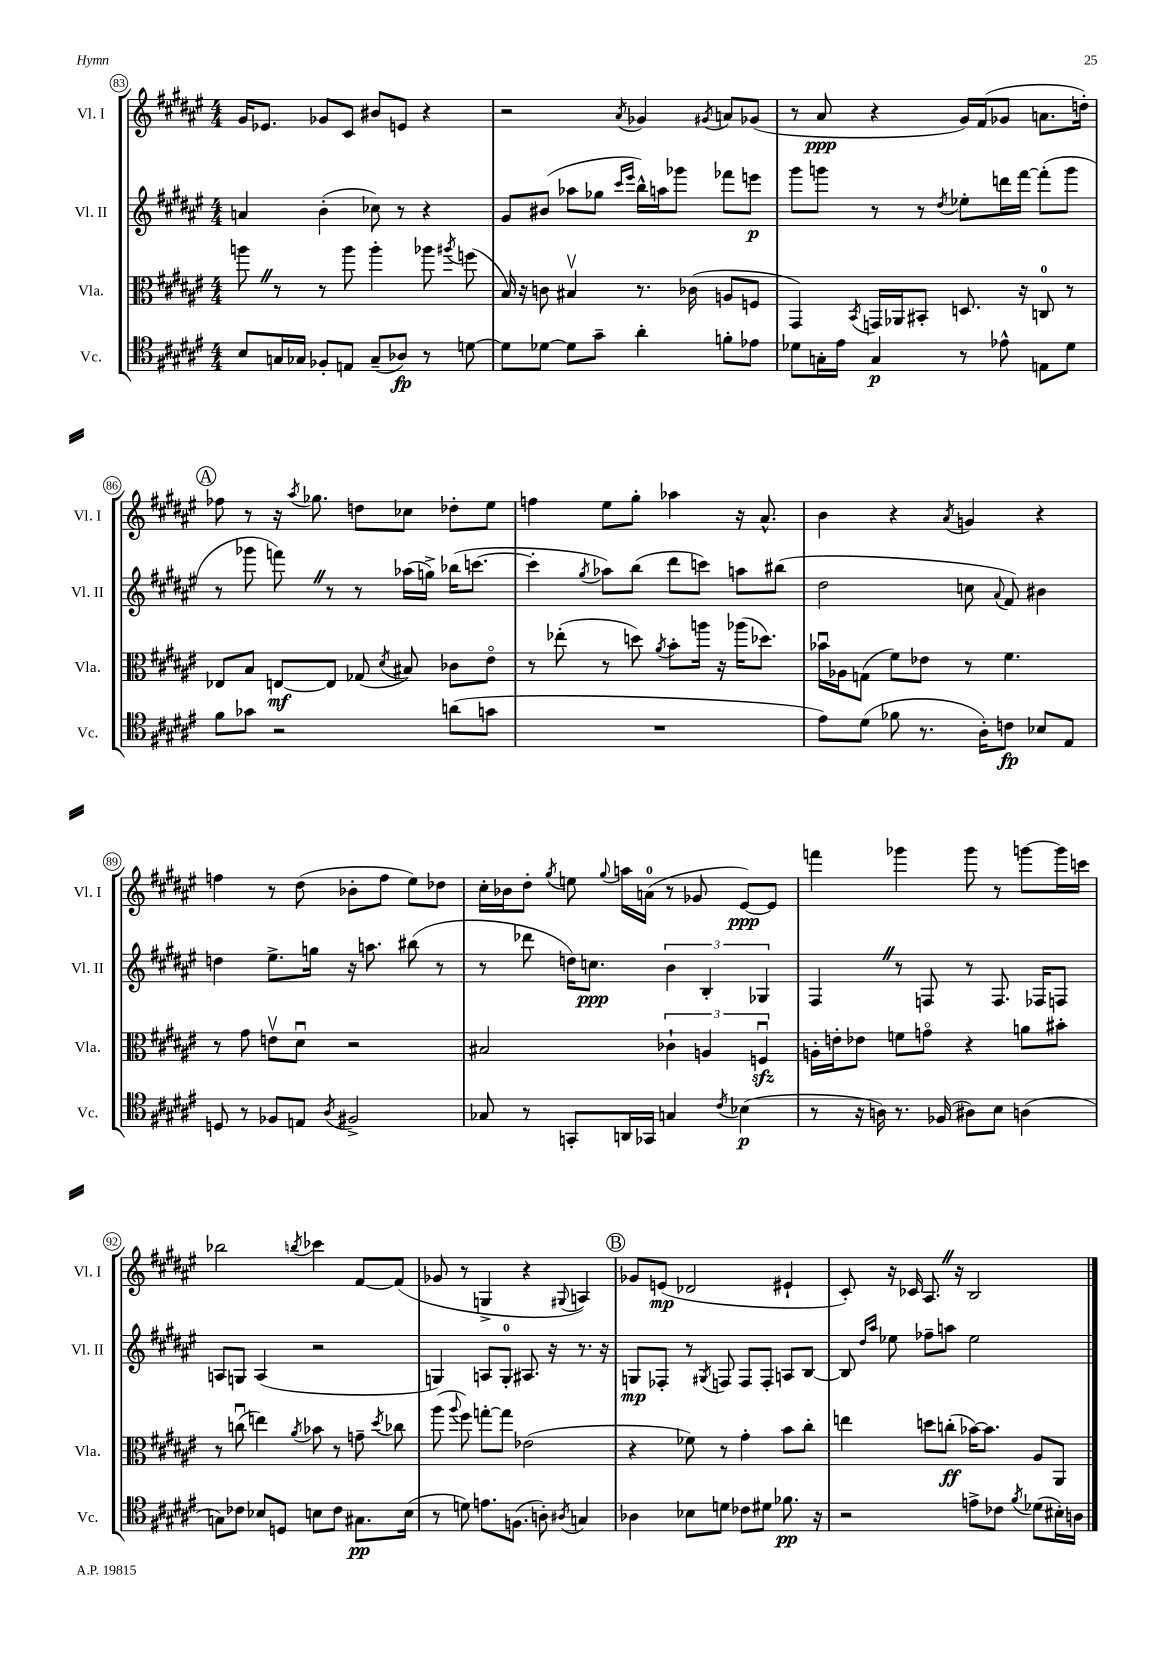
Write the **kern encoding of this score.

**kern	**dynam	**kern	**dynam	**kern	**dynam	**kern	**dynam
*part4	*part4	*part3	*part3	*part2	*part2	*part1	*part1
*staff4	*staff4	*staff3	*staff3	*staff2	*staff2	*staff1	*staff1
*I"Vc.	*	*I"Vla.	*	*I"Vl. II	*	*I"Vl. I	*
*I'Vc.	*	*I'Vla.	*	*I'Vl. II	*	*I'Vl. I	*
*clefC4	*	*clefC3	*	*clefG2	*	*clefG2	*
*k[f#c#g#d#a#e#]	*	*k[f#c#g#d#a#e#]	*	*k[f#c#g#d#a#e#]	*	*k[f#c#g#d#a#e#]	*
*M4/4	*	*M4/4	*	*M4/4	*	*M4/4	*
=83	=83	=83	=83	=83	=83	=83	=83
8B/L	.	8aanZ\	.	4an/	.	16g#/KL	.
.	.	.	.	.	.	8.e-X/J	.
16Gn/L	.	8r	.	.	.	.	.
16G-X/JJ	.	.	.	.	.	.	.
8F-X'/L	.	8r	.	(4b'\	.	8g-X/L	.
8En/J	.	8aa\	.	.	.	8c#/J	.
(8G-~/L	.	4aa'\	.	8cc-X\)	.	8b#X/L	.
8A-X/J)	fp	.	.	8r	.	8en/J	.
8r	.	8aa-X\	.	4r	.	4r	.
.	.	8qaa#X/	.	.	.	.	.
[8dn\	.	(8ffn\	.	.	.	.	.
=84	=84	=84	=84	=84	=84	=84	=84
8d\L]	.	16B/)	.	8g#/L	.	2r	.
.	.	16r	.	.	.	.	.
[8d-X\J	.	8cn\	.	(8b#X/J	.	.	.
8d-\L]	.	4B#Xv/	.	8aa-X\L	.	.	.
8g#~\J	.	.	.	8gg-X\J	.	.	.
.	.	.	.	16qqccc#/LL	.	.	.
.	.	.	.	16qqeee#/JJ	.	8qa#/	.
4a#'\	.	8.r	.	16bb^^\LL)	.	4g-X/	.
.	.	.	.	16aan\J	.	.	.
.	.	.	.	8ggg-X\J	.	.	.
.	.	(16c-X\	.	.	.	.	.
.	.	.	.	.	.	8qg#X/	.
8fn'\L	.	8An/L	.	8fff-X\L	.	8an/L	.
8e-X\J	.	8Fn/J	.	8eeen\J	p	(8g-X/J	.
=85	=85	=85	=85	=85	=85	=85	=85
8d-X\L	.	4GG#/)	.	8ggg#\L	.	8r	.
16Gn'\L	.	.	.	8gggn\J	.	8a#/	ppp
16e#\JJ	.	.	.	.	.	.	.
.	.	8qBB/	.	.	.	.	.
4G/	p	16GGn/LL	.	8r	.	4r	.
.	.	16AA-X/J	.	.	.	.	.
.	.	8BB#X'/J	.	8r	.	.	.
.	.	.	.	8qdd#/	.	.	.
8r	.	8.Dn/	.	8ee-X'\L	.	16g#/LL)	.
.	.	.	.	.	.	(16f#/J	.
8e-X^^\	.	.	.	16dddn\L	.	8g-X/J	.
.	.	16r	.	[16fff#\JJ	.	.	.
8En\L	.	8Cn/	.	(8fff#'\L]	.	8.an\L	.
8d-\J	.	8r	.	8ggg\J	.	.	.
.	.	.	.	.	.	16ddn'\Jk)	.
!!LO:LB:g=z
!!LO:REH:place=s1:t=A
=86	=86	=86	=86	=86	=86	=86	=86
8f#\L	.	8E-X/L	.	8r	.	8ff-X\	.
8g-X\J	.	8B/J	.	8ggg-X\	.	8r	.
2r	.	[8En/L	mf	8fffnZ\)	.	16r	.
.	.	.	.	.	.	8qaa#/	.
.	.	.	.	.	.	8.gg-X\	.
.	.	8E/J]	.	8r	.	.	.
.	.	(8G-X/	.	8r	.	8ddn\L	.
.	.	8qd#/	.	.	.	.	.
.	.	8B#X/)	.	(16aa-X\LL	.	8cc-X\J	.
.	.	.	.	16ggn^\JJ)	.	.	.
(8an\L	.	8c-X\L	.	(16bb-X\KL	.	8dd-X'\L	.
.	.	.	.	[8.cccn\J	.	.	.
8gn\J	.	8e#\J	.	.	.	8ee#\J	.
=87	=87	=87	=87	=87	=87	=87	=87
1r	.	8r	.	4ccc'\]	.	4ffn\	.
.	.	(8ee-X'\	.	.	.	.	.
.	.	.	.	8qgg#/	.	.	.
.	.	8r	.	8aa-X\L)	.	8ee#\L	.
.	.	8ddn\)	.	(8bb\J	.	8gg#'\J	.
.	.	8qa#/	.	.	.	.	.
.	.	8b'\L	.	8ddd#\L	.	4aa-X\	.
.	.	16aan\Jk	.	8cccn\J)	.	.	.
.	.	16r	.	.	.	.	.
.	.	(16aa-X\KL	.	8aan\L	.	16r	.
.	.	8.dd-X\J)	.	.	.	8.a#^^/	.
.	.	.	.	(8bb#X\J	.	.	.
=88	=88	=88	=88	=88	=88	=88	=88
8e#\L)	.	16b-Xu\LL	.	2dd#\	.	4b\	.
.	.	16A-X\J	.	.	.	.	.
(8d#\J	.	(8Gn\J	.	.	.	.	.
8f-X\	.	8f#\L)	.	.	.	4r	.
8.r	.	8e-X\J	.	.	.	.	.
.	.	.	.	.	.	8qa#/	.
.	.	8r	.	8ccn\	.	4gn/	.
16A#'\KL)	.	.	.	.	.	.	.
.	.	.	.	8qqa#/	.	.	.
8cn\J	fp	4.f#\	.	8f#/)	.	.	.
8B-X/L	.	.	.	4b#X\	.	4r	.
8E#/J	.	.	.	.	.	.	.
!!LO:LB:g=z
=89	=89	=89	=89	=89	=89	=89	=89
8Dn/	.	8r	.	4ddn\	.	4ffn\	.
8r	.	8g#\	.	.	.	.	.
8F-X/L	.	8env\L	.	8.ee#^\L	.	8r	.
8En/J	.	8d#u\J	.	.	.	(8dd#\	.
.	.	.	.	16ggn\Jk	.	.	.
8qA#/	.	.	.	.	.	.	.
2F#X^/	.	2r	.	16r	.	8b-X'\L	.
.	.	.	.	8.aan\	.	.	.
.	.	.	.	.	.	8ff\J	.
.	.	.	.	(8bb#X\	.	8ee#\L)	.
.	.	.	.	8r	.	8dd-X\J	.
=90	=90	=90	=90	=90	=90	=90	=90
8G-X/	.	2B#X/	.	8r	.	16cc#'\LL	.
.	.	.	.	.	.	16b-X\J	.
8r	.	.	.	8ddd-X\	.	8dd#'\J	.
.	.	.	.	.	.	8qgg#/	.
8GGn'/L	.	.	.	16ddn\KL)	.	8een\	.
.	.	.	.	8.ccn\J	ppp	.	.
.	.	.	.	.	.	8qqgg#/	.
16AAn/L	.	.	.	.	.	16aan\LL	.
16GG-X/JJ	.	.	.	.	.	(16an\JJ	.
4Gn/	.	6c-X`\	.	6b\	.	8r	.
.	.	.	.	.	.	8g-X/	.
.	.	6An/	.	6B'/	.	.	.
8qc#/	.	.	.	.	.	.	.
(4B-X\	p	.	.	.	.	[8e#/L)	ppp
.	.	6Fnzzu/	.	6G-X/	.	.	.
.	.	.	.	.	.	8e#/J]	.
=91	=91	=91	=91	=91	=91	=91	=91
8r	.	16An'\LL	.	4F#Z/	.	4fffn\	.
.	.	16en'\J	.	.	.	.	.
16r	.	8e-X\J	.	.	.	.	.
16An\)	.	.	.	.	.	.	.
8.r	.	8fn\L	.	8r	.	4ggg-X\	.
.	.	8gn\J	.	8Fn/	.	.	.
(16F-X/	.	.	.	.	.	.	.
8A#X\L)	.	4r	.	8r	.	8ggg-\	.
8B\J	.	.	.	8.F/	.	8r	.
(4An\	.	8an\L	.	.	.	[8gggn\L	.
.	.	.	.	16F-X/KL	.	.	.
.	.	8b#X'\J	.	8Fn/J	.	16ggg\L]	.
.	.	.	.	.	.	16cccn\JJ	.
!!LO:LB:g=z
=92	=92	=92	=92	=92	=92	=92	=92
8Gn\L)	.	8r	.	8An/L	.	2bb-X\	.
8c-X\J	.	(8ccnu\	.	8Gn/J	.	.	.
8B-X/L	.	4een\)	.	(4A/	.	.	.
8Dn/J	.	.	.	.	.	.	.
.	.	8qa#/	.	.	.	8qbbn/	.
8Bn\L	.	8b-X\	.	2r	.	4ccc-X\	.
8c-\J	.	8r	.	.	.	.	.
8.G#X\L	pp	8gn~\	.	.	.	[8f#/L	.
.	.	8qdd#/	.	.	.	.	.
.	.	8cc-X\	.	.	.	(8f#/J]	.
(16B\Jk	.	.	.	.	.	.	.
=93	=93	=93	=93	=93	=93	=93	=93
8r	.	(8aa#\	.	4Gn/)	.	8g-X/	.
.	.	8qqaa#/	.	.	.	.	.
8dn\)	.	8ff#\)	.	.	.	8r	.
8.en\L	.	[8ggn'\L	.	8An/L	.	4Gn^/	.
.	.	8gg\J]	.	8G'/J	.	.	.
(8.Fn\J	.	.	.	.	.	.	.
.	.	(2e-X\	.	8.A#X/	.	4r	.
8An'\)	.	.	.	.	.	.	.
.	.	.	.	16r	.	.	.
8qA#X/	.	.	.	.	.	8qqG#X/	.
4Gn/	.	.	.	8.r	.	4An/)	.
.	.	.	.	16r	.	.	.
!!LO:REH:place=s1:t=B
=94	=94	=94	=94	=94	=94	=94	=94
4A-X\	.	4r	.	8Gn/L	mp	8g-X/L	.
.	.	.	.	8F-X'/J	.	(8en/J	mp
8B-X\L	.	8f-X\)	.	8r	.	2d-X/	.
.	.	.	.	8qG#X/	.	.	.
8dn\J	.	8r	.	8Fn/	.	.	.
8c-X\L	.	4g#'\	.	8F/L	.	.	.
8d#X\J	.	.	.	8F'/J	.	.	.
8.f-X\	pp	8b\L	.	8An/L	.	4e#X`/	.
.	.	8cc#'\J	.	[8B/J	.	.	.
16r	.	.	.	.	.	.	.
=95	=95	=95	=95	=95	=95	=95	=95
2r	.	4een\	.	8B/]	.	8c#'/)	.
.	.	.	.	16qqdd#/LL	.	.	.
.	.	.	.	16qqaa#/JJ	.	.	.
.	.	.	.	8ee-X\	.	16r	.
.	.	.	.	.	.	16c-X/	.
.	.	8ddn\L	.	8ff-X~\L	.	8.A#Z/	.
.	.	(8ccn'\J	ff	8aan\J	.	.	.
.	.	.	.	.	.	16r	.
8en^\L	.	[16b-X\KL)	.	2ee-\	.	2B/	.
.	.	8.b-\J]	.	.	.	.	.
8c-X\J	.	.	.	.	.	.	.
8qf#/	.	.	.	.	.	.	.
(8d-X\L	.	8A#/L	.	.	.	.	.
16B#X'\L)	.	8AA#/J	.	.	.	.	.
16An\JJ	.	.	.	.	.	.	.
==	==	==	==	==	==	==	==
*-	*-	*-	*-	*-	*-	*-	*-
